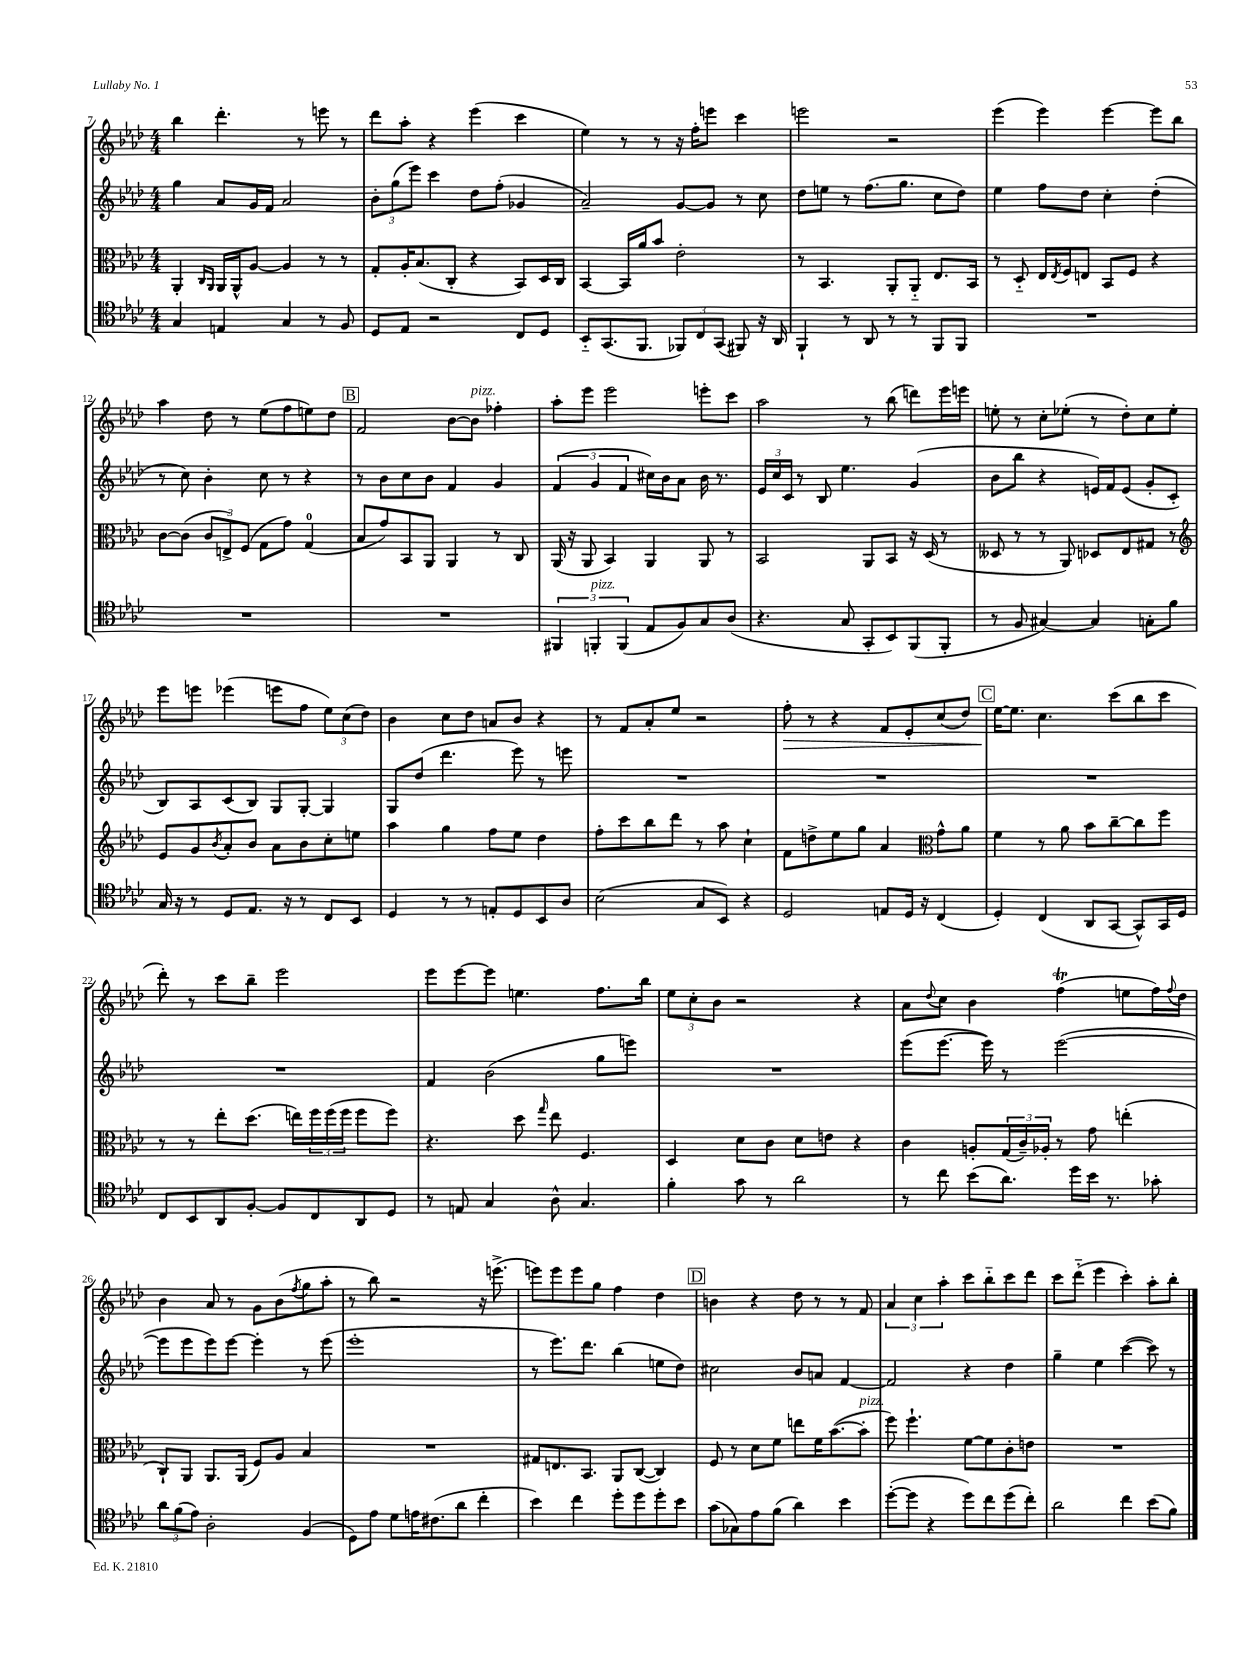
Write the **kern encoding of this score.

**kern	**kern	**kern	**kern	**dynam
*part4	*part3	*part2	*part1	*part1
*staff4	*staff3	*staff2	*staff1	*staff1
*clefC4	*clefC3	*clefG2	*clefG2	*
*k[b-e-a-d-]	*k[b-e-a-d-]	*k[b-e-a-d-]	*k[b-e-a-d-]	*
*M4/4	*M4/4	*M4/4	*M4/4	*
=7	=7	=7	=7	=7
4G/	4AA-'/	4gg\	4bb-\	.
.	16qqC/LL	.	.	.
.	16qqAA-/JJ	.	.	.
4En/	16AA-/LL	8a-/L	4.ddd-'\	.
.	16AA-^^/J	.	.	.
.	[8A-/J	16g/L	.	.
.	.	16f/JJ	.	.
4G/	4A-/]	2a-/	.	.
.	.	.	8r	.
8r	8r	.	8eeen\	.
8F/	8r	.	8r	.
=8	=8	=8	=8	=8
8D-/L	8G'/L	12b-'\L	8ddd-\L	.
.	.	(12gg\	.	.
8E-/J	16A-'/K	.	8aa-'\J	.
.	.	12eee-\J)	.	.
.	(8.B-/	.	.	.
2r	.	4ccc\	4r	.
.	8C'/J	.	.	.
.	4r	8dd-\L	(4eee-\	.
.	.	(8ff'\J	.	.
8C/L	8BB-/L)	4g-X/	4ccc\	.
8D-/J	16D-/L	.	.	.
.	16C/JJ	.	.	.
=9	=9	=9	=9	=9
8BB-/L	[4BB-/	2a-~/)	4ee-\)	.
(8.GG/	.	.	.	.
.	16BB-/LL]	.	8r	.
8.FF/J	16a-/J	.	.	.
.	8b-/J	.	8r	.
12FF-X/L)	2e-'\	[8g/L	16r	.
.	.	.	16ff'\KL	.
12C/	.	.	.	.
.	.	8g/J]	8eeen\J	.
(12GG/J	.	.	.	.
8FF#X/)	.	8r	4ccc\	.
16r	.	8cc\	.	.
16AA-/	.	.	.	.
=10	=10	=10	=10	=10
4FF`/	8r	8dd-\L	2eeen\	.
.	4.BB-/	8een\J	.	.
8r	.	8r	.	.
8AA-/	.	(8.ff\L	.	.
8r	8AA-'/L	.	2r	.
.	.	8.gg\J	.	.
8r	8AA-/J	.	.	.
8FF/L	8.E-/L	8cc\L	.	.
8FF/J	.	8dd-\J)	.	.
.	16BB-/Jk	.	.	.
=11	=11	=11	=11	=11
1r	8r	4ee-\	(4eee-\	.
.	8D-/	.	.	.
.	16E-/LL	8ff\L	4eee-\)	.
.	8qE-/	.	.	.
.	16F/J	.	.	.
.	8En/J	8dd-\J	.	.
.	8BB-/L	4cc'\	[4eee-\	.
.	8F/J	.	.	.
.	4r	(4dd-'\	8eee-\L]	.
.	.	.	8bb-\J	.
!!LO:LB:g=z
=12	=12	=12	=12	=12
1r	[8c\L	8r	4aa-\	.
.	(8c\J]	8cc\)	.	.
.	12c/L	4b-'\	8dd-\	.
.	12En^/)	.	.	.
.	.	.	8r	.
.	(12F/J	.	.	.
.	8G\L	8cc\	(8ee-\L	.
.	8g\J)	8r	8ff\	.
.	(4G/	4r	8een\)	.
.	.	.	8dd-\J	.
!!LO:REH:place=s1:t=B
=13	=13	=13	=13	=13
1r	8B-/L	8r	2f/	.
.	8g/)	8b-\L	.	.
.	8BB-/	8cc\	.	.
.	8AA-/J	8b-\J	.	.
.	4AA-/	4f/	[8b-\L	.
!	!	!	!LO:TX:a:i:t=pizz.	!
.	.	.	8b-\J]	.
.	8r	4g/	4ff-X'\	.
.	8C/	.	.	.
=14	=14	=14	=14	=14
6FF#X/	(16AA-/	(6f/	8aa-'\L	.
.	16r	.	.	.
.	8AA-/	.	8eee-\J	.
!LO:TX:a:i:t=pizz.	!	!	!	!
6FFn'/	.	6g/	.	.
.	4BB-/)	.	2eee-\	.
(6FF/	.	6f/	.	.
8E-/L	4AA-/	16cc#X\LL)	.	.
.	.	16b-\J	.	.
8F/)	.	8a-\J	.	.
8G/	8AA-/	16b-\	8eeen'\L	.
.	.	8.r	.	.
(8A-/J	8r	.	8ccc\J	.
=15	=15	=15	=15	=15
4.r	2BB-/	24e-/LL	2aa-\	.
.	.	24cc/	.	.
.	.	24c/JJ	.	.
.	.	8r	.	.
.	.	8B-/	.	.
8G/	.	4.ee-\	.	.
8GG'/L	8AA-/L	.	8r	.
8BB-/)	8BB-/J	.	(8bb-\	.
(8FF/	16r	(4g/	8dddn\L)	.
.	(16D-/	.	.	.
8FF'/J	8r	.	16eee-\L	.
.	.	.	16eeen\JJ	.
=16	=16	=16	=16	=16
8r	8D--X/	8b-\L	8een'\	.
8F/	8r	8bb-\J	8r	.
[4G#X/)	8r	4r	8cc'\L	.
.	8AA-/)	.	(8ee-X'\J	.
4G#/]	8D-X/L	16en/LL)	8r	.
.	.	16f/J	.	.
.	8E-/	(8e/J	8dd-'\L)	.
8Gn'\L	8G#X/J	8g'/L	8cc\	.
8f\J	8r	8c'/J	8ee-'\J	.
!!LO:LB:g=z
=17	=17	=17	=17	=17
*	*clefG2	*	*	*
16G/	8e-/L	8B-/L)	8eee-\L	.
16r	.	.	.	.
8r	8g/	8A-/	8eeen\J	.
.	8qb-/	.	.	.
8D-/L	8a-'/	(8c/	(4eee-X\	.
8.E-/J	8b-/J	8B-/J)	.	.
.	8a-\L	8G/L	8eeen\L	.
16r	.	.	.	.
8r	8b-\	[8G'/J	8ff\J	.
8C/L	8cc'\	4G/]	12ee-\L)	.
.	.	.	(12cc\	.
8BB-/J	8een\J	.	.	.
.	.	.	12dd-\J)	.
=18	=18	=18	=18	=18
4D-/	4aa-\	8G/L	4b-\	.
.	.	(8dd-/J	.	.
8r	4gg\	4.ddd-\	8cc\L	.
8r	.	.	8dd-\J	.
8En'/L	8ff\L	.	8an/L	.
8D-/	8ee-\J	8eee-\)	8b-/J	.
8BB-/	4dd-\	8r	4r	.
8A-/J	.	8eeen\	.	.
=19	=19	=19	=19	=19
(2B-\	8ff'\L	1r	8r	.
.	8ccc\	.	8f/L	.
.	8bb-\	.	8a-'/	.
.	8ddd-\J	.	8ee-/J	.
8G/L	8r	.	2r	.
8BB-/J)	8aa-\	.	.	.
4r	4cc`\	.	.	.
=20	=20	=20	=20	=20
!	!	!	!	!LO:HP:b
2D-/	8f\L	1r	8ff'\	>
.	8ddn^\	.	8r	.
.	8ee-\	.	4r	.
.	8gg\J	.	.	.
8En/L	4a-/	.	8f/L	.
16D-/Jk	.	.	8e-'/	.
16r	.	.	.	.
*	*clefC3	*	*	*
(4C/	8g^^\L	.	(8cc/	.
.	8a-\J	.	8dd-/J)	.
!!LO:REH:place=s1:t=C
=21	=21	=21	=21	=21
4D-'/)	4f\	1r	[16ee-\KL	.
.	.	.	8.ee-\J]	]
(4C/	8r	.	4.cc\	.
.	8a-\	.	.	.
8AA-/L	8b-\L	.	.	.
[8GG/J	[8cc~\	.	(8ccc\L	.
8GG^^/L])	8cc\]	.	8bb-\	.
16GG/L	8ff\J	.	8ccc\J	.
16D-/JJ	.	.	.	.
!!LO:LB:g=z
=22	=22	=22	=22	=22
8C/L	8r	1r	8ddd-'\)	.
8BB-/	8r	.	8r	.
8AA-/	8ee-'\L	.	8ccc\L	.
[8F'/J	(8.dd-\J	.	8bb-~\J	.
8F/L]	.	.	2eee-\	.
.	16een\LL)	.	.	.
8C/	24ff\	.	.	.
.	(24ff\	.	.	.
.	24ff\JJ	.	.	.
8AA-/	8ff\L	.	.	.
8D-/J	8ff\J)	.	.	.
=23	=23	=23	=23	=23
8r	4.r	4f/	8eee-\L	.
8En/	.	.	[8eee-\	.
4G/	.	(2b-\	8eee-\J]	.
.	8dd-\	.	4.een\	.
.	16qqgg/	.	.	.
8A-^^\	8ee-\	.	.	.
4.G/	4.F/	.	.	.
.	.	8gg\L	8.ff\L	.
.	.	8eeen\J)	.	.
.	.	.	16bb-\Jk	.
=24	=24	=24	=24	=24
4f'\	4D-/	1r	12ee-\L	.
.	.	.	12cc'\	.
.	.	.	12b-\J	.
8g\	8d-\L	.	2r	.
8r	8c\J	.	.	.
2a-\	8d-\L	.	.	.
.	8en\J	.	.	.
.	4r	.	4r	.
=25	=25	=25	=25	=25
8r	4c\	(8eee-\L	8a-\L	.
.	.	.	8qqdd-/	.
8cc\	.	[8.eee-\J	8cc\J	.
(8b-\L	8An'/L	.	4b-\	.
.	.	16eee-\])	.	.
8.a-\J)	(24G/L	8r	.	.
.	24c~/)	.	.	.
.	24A-X'/JJ	.	.	.
.	8r	([2eee-\	(4ffT\	.
16dd-\LL	.	.	.	.
16b-\JJ	8g\	.	.	.
8.r	.	.	.	.
.	(4een'\	.	8een\L	.
8g-X'\	.	.	16ff\L)	.
.	.	.	8qqff/	.
.	.	.	16dd-\JJ	.
!!LO:LB:g=z
=26	=26	=26	=26	=26
12a-\L	8C`/L)	8eee-\L]	4b-\	.
(12f\	.	.	.	.
.	8AA-/J	8eee-\	.	.
12e-\J)	.	.	.	.
2A-'\	8.AA-/L	8eee-\)	8a-/	.
.	.	[8eee-\J	8r	.
.	(16AA-/Jk	.	.	.
.	8F/L)	4eee-'\]	8g\L	.
.	8A-/J	.	(8b-\	.
.	.	.	8qff/	.
(4F/	4B-/	8r	8gg\	.
.	.	(8eee-\	8aa-'\J	.
=27	=27	=27	=27	=27
8D-\L)	1r	1eee-'	8r	.
8e-\J	.	.	8bb-\)	.
8d-\L	.	.	2r	.
16en\K	.	.	.	.
(8.c#X\	.	.	.	.
8a-\J	.	.	.	.
4cc'\	.	.	16r	.
.	.	.	(8.eeen^\	.
=28	=28	=28	=28	=28
4b-\)	8G#X/L	8r	8eeen\L)	.
.	8.En/	8.eee-\L)	8eee\	.
4cc\	.	.	8eee\	.
.	8.BB-/J	8.ddd-\J	.	.
.	.	.	8gg\J	.
8dd-'\L	8AA-/L	(4bb-\	4ff\	.
8dd-\	([8C/J	.	.	.
8dd-'\	4C/])	8een\L	4dd-\	.
8b-\J	.	8dd-\J)	.	.
!!LO:REH:place=s1:t=D
=29	=29	=29	=29	=29
(8g\L	8F/	2cc#X\	4bn\	.
8G-X\)	8r	.	.	.
8e-\	8d-\L	.	4r	.
(8f\J	8f\J	.	.	.
4a-\)	8een\L	8b-/L	8dd-\	.
.	16f\K	8an/J	8r	.
.	([8.b-\	.	.	.
4b-\	.	[4f/	8r	.
!	!LO:TX:a:i:t=pizz.	!	!	!
.	8b-'\J]	.	8f/	.
=30	=30	=30	=30	=30
([8dd-'\L	8ff\)	2f/]	6a-/	.
8dd-\J]	4.ff`\	.	.	.
.	.	.	6cc\	.
4r	.	.	.	.
.	.	.	6aa-'\	.
8dd-\L)	[8f\L	4r	8ccc\L	.
8cc\	8f\]	.	8bb-\	.
(8dd-\	8c'\	4dd-\	8ccc\	.
8cc'\J)	8en\J	.	8ddd-\J	.
=31	=31	=31	=31	=31
2a-\	1r	4gg~\	8ccc\L	.
.	.	.	(8ddd-\J	.
.	.	4ee-\	4eee-\	.
4cc\	.	([4ccc\	4ccc'\)	.
(8b-\L	.	8ccc\])	8aa-'\L	.
8f\J)	.	8r	8bb-'\J	.
==	==	==	==	==
*-	*-	*-	*-	*-
